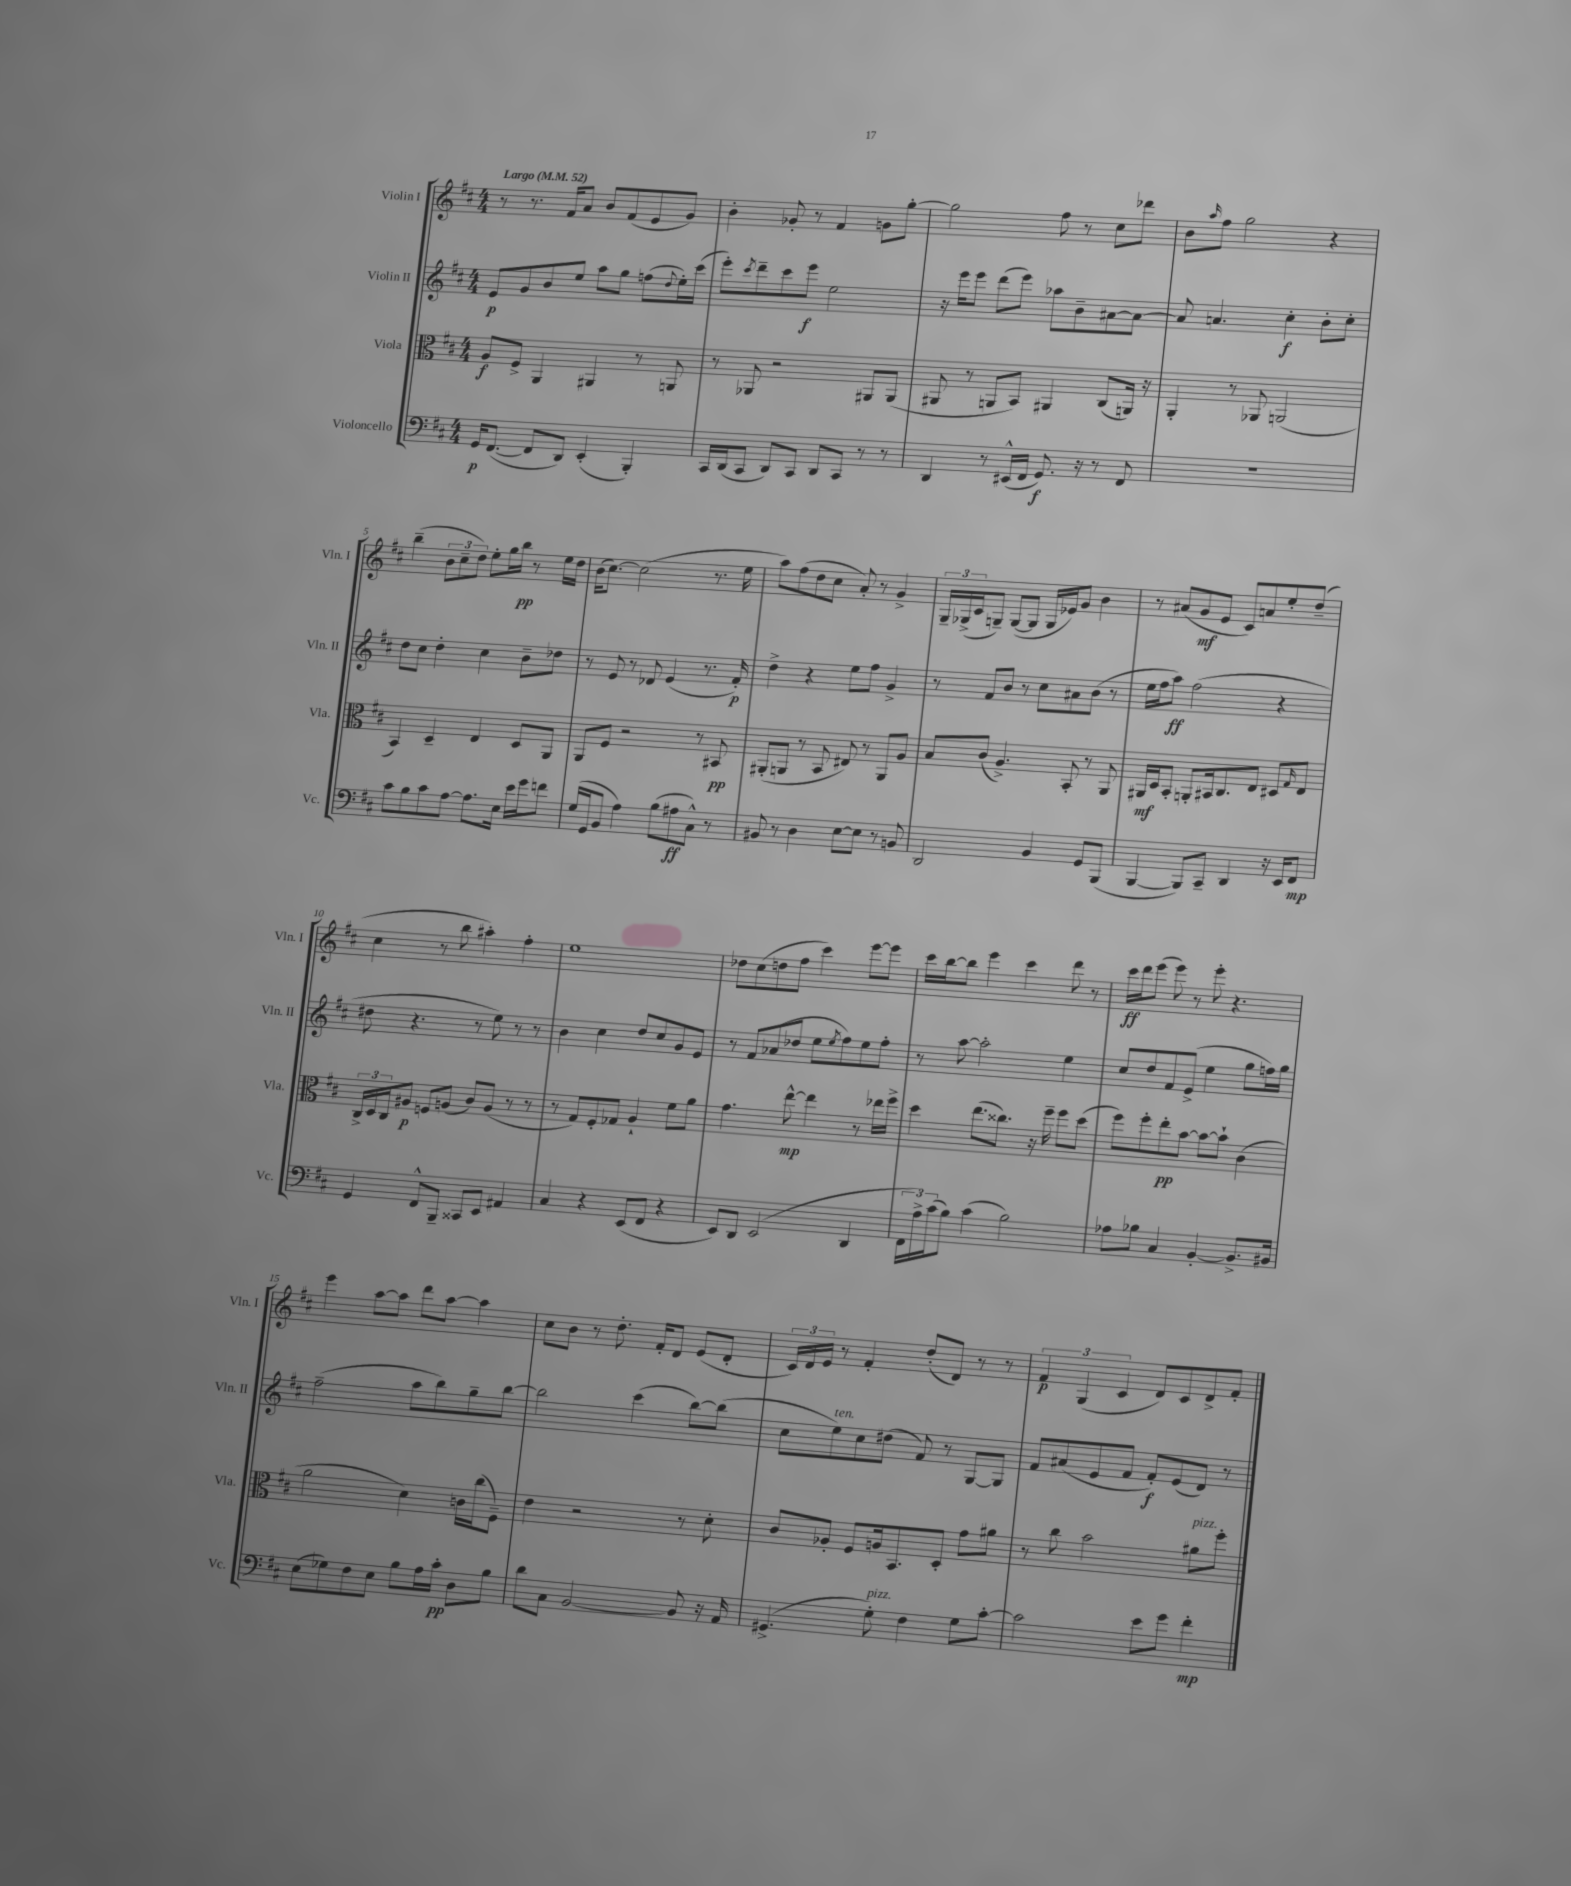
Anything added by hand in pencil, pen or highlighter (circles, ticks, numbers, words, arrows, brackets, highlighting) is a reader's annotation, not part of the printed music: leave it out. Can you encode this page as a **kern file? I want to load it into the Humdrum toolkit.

**kern	**dynam	**kern	**dynam	**kern	**dynam	**kern	**dynam
*part4	*part4	*part3	*part3	*part2	*part2	*part1	*part1
*staff4	*staff4	*staff3	*staff3	*staff2	*staff2	*staff1	*staff1
*I"Violoncello	*	*I"Viola	*	*I"Violin II	*	*I"Violin I	*
*I'Vc.	*	*I'Vla.	*	*I'Vln. II	*	*I'Vln. I	*
*clefF4	*	*clefC3	*	*clefG2	*	*clefG2	*
*k[f#c#]	*	*k[f#c#]	*	*k[f#c#]	*	*k[f#c#]	*
*M4/4	*	*M4/4	*	*M4/4	*	*M4/4	*
*MM52	*	*MM52	*	*MM52	*	*MM52	*
=1	=1	=1	=1	=1	=1	=1	=1
!	!	!	!	!	!	!LO:TX:a:B:t=Largo	!
16GG/KL	p	8A/L	f	8e/L	p	8r	.
([8.FF#/J	.	.	.	.	.	.	.
.	.	8F#^/J	.	8g/	.	8.r	.
8FF#/L]	.	4AA/	.	8b/	.	.	.
.	.	.	.	.	.	16f#/KL	.
8DD/J)	.	.	.	8ee/J	.	8a/J	.
(4EE'/	.	4AA#X/	.	8aa\L	.	8b/L	.
.	.	.	.	8gg\J	.	(8f#/	.
4BBB'/)	.	8r	.	(8ffn\L	.	8e/	.
.	.	.	.	8qqdd/	.	.	.
.	.	8AAn/	.	16ee'\L)	.	8g/J)	.
.	.	.	.	(16ccc#\JJ	.	.	.
=2	=2	=2	=2	=2	=2	=2	=2
16CC#/LL	.	8r	.	8eee'\L)	.	4b'\	.
(16DD/J	.	.	.	.	.	.	.
.	.	.	.	8qccc#/	.	.	.
8CC#/J	.	8AA-X/	.	8ddd~\	.	.	.
8DD/L)	.	2r	.	8ccc#\	.	8g-X'/	.
8CC#/J	.	.	.	8eee\J	f	8r	.
8DD/L	.	.	.	2ee\	.	4f#/	.
8CC#/J	.	.	.	.	.	.	.
8r	.	8AA#X/L	.	.	.	8gn\L	.
8r	.	(8AA#/J	.	.	.	[8gg'\J	.
=3	=3	=3	=3	=3	=3	=3	=3
4DD/	.	8AA#X/	.	16r	.	2gg\]	.
.	.	.	.	16eee\KL	.	.	.
.	.	8r	.	8eee\J	.	.	.
8r	.	8AAn/L	.	(8ddd\L	.	.	.
(16EE#X^^/LL	.	8BB/J)	.	8eee\J)	.	.	.
16FF#/JJ	.	.	.	.	.	.	.
8.GG/)	f	4AA#X/	.	8aa-X\L	.	8ff#\	.
.	.	.	.	8b~\	.	8r	.
16r	.	.	.	.	.	.	.
8r	.	(8C#/L	.	[8a#X\	.	8cc#\L	.
8FF#/	.	16AAn/Jk)	.	8a#\J_	.	8ddd-X\J	.
.	.	16r	.	.	.	.	.
=4	=4	=4	=4	=4	=4	=4	=4
1r	.	4AA'/	.	8a#/]	.	8b\L	.
.	.	.	.	.	.	16qqaa/	.
.	.	.	.	4.an/	.	8ff#\J	.
.	.	8r	.	.	.	2gg\	.
.	.	8AA-X/	.	.	.	.	.
.	.	(2AAn/	.	4cc#'\	f	.	.
.	.	.	.	8b'\L	.	4r	.
.	.	.	.	8cc#'\J	.	.	.
!!LO:LB:g=z
=5	=5	=5	=5	=5	=5	=5	=5
8c#\L	.	4BB/)	.	8dd\L	.	(4bb~\	.
8B\	.	.	.	8cc#\J	.	.	.
8c#\	.	4D~/	.	4dd'\	.	12b\L	.
.	.	.	.	.	.	12cc#~\	.
[8A\J	.	.	.	.	.	.	.
.	.	.	.	.	.	12dd\J)	.
8.A\L]	.	4E/	.	4cc#\	.	8ee'\L	.
.	.	.	.	.	.	16gg\L	.
16E\Jk	.	.	.	.	.	16bb\JJ	pp
16e\LL	.	8D/L	.	8b~\L	.	8r	.
16g\J	.	.	.	.	.	.	.
8fn\J	.	8AA/J	.	8dd-X\J	.	16ee\LL	.
.	.	.	.	.	.	16dd\JJ	.
=6	=6	=6	=6	=6	=6	=6	=6
(16G/LL	.	8AA/L	.	8r	.	(16b\KL	.
16GG/J	.	.	.	.	.	[8.cc#\J)	.
8BB/J	.	8F#/J	.	8e/	.	.	.
4A\)	.	2r	.	8r	.	(2cc#\]	.
.	.	.	.	8d-X/	.	.	.
(8B\L	.	.	.	(4e/	.	.	.
8A#X\	ff	.	.	.	.	.	.
8C#^^\J)	.	8r	.	8.r	.	8.r	.
8r	.	8BB#X/	pp	.	.	.	.
.	.	.	.	16f#'/)	p	16ee\	.
=7	=7	=7	=7	=7	=7	=7	=7
8BB#X/	.	(8AA#X'/L	.	4dd^\	.	8aa\L)	.
8r	.	8AAn/J	.	.	.	(8ff#\	.
4D\	.	8r	.	4r	.	8dd\	.
.	.	8BB/	.	.	.	8cc#\J	.
[8E\L	.	8E#X/)	.	8ee\L	.	8a'/)	.
8E\J]	.	8r	.	8ff#\J	.	8r	.
8r	.	8AA/L	.	4g^/	.	4g^/	.
8BBn/	.	8A/J	.	.	.	.	.
=8	=8	=8	=8	=8	=8	=8	=8
2DD/	.	8B/L	.	8r	.	24G~/LL	.
.	.	.	.	.	.	(24G-X^/	.
.	.	.	.	.	.	24c#/J	.
.	.	(8c#/J	.	8f#/L	.	8Gn~/J)	.
.	.	4.A^/)	.	8b/J	.	([8G/L	.
.	.	.	.	8r	.	8G/J]	.
4BB/	.	.	.	8cc#\L	.	16G/LL	.
.	.	.	.	.	.	16e-X/J)	.
.	.	8BB'/	.	8a#X\	.	8g/J	.
8GG/L	.	8r	.	(8b\J	.	4b\	.
(8BBB/J	.	8AA/	.	8r	.	.	.
=9	=9	=9	=9	=9	=9	=9	=9
[4BBB/	.	16AA#X/LL	mf	16ee\LL	.	8r	.
.	.	16D/J	.	16ff#\J	.	.	.
.	.	8BB'/J	.	8aa\J)	ff	(8a#X/L	.
8BBB/L])	.	8AAn'/L	.	(2ff#\	.	8g/	mf
8CC#~/J	.	16BB#X/k	.	.	.	8e/J	.
.	.	8.C#/	.	.	.	.	.
4DD/	.	.	.	.	.	8c#/L)	.
.	.	8E/J	.	.	.	8an/	.
16r	.	8D#X/L	.	4r	.	8ee'/	.
16EE/KL	.	.	.	.	.	.	.
.	.	16qqG/	.	.	.	.	.
8FF#/J	mp	8E/J	.	.	.	(8dd~/J	.
!!LO:LB:g=z
=10	=10	=10	=10	=10	=10	=10	=10
4GG/	.	24C#^/LL	.	8dd#X\	.	4cc#\	.
.	.	24D/	.	.	.	.	.
.	.	24C#/J	.	.	.	.	.
.	.	8A#X/J	p	4.r	.	.	.
8FF#^^/L	.	8Fn/L	.	.	.	8r	.
8BBB~/J	.	(8An/J	.	.	.	8bb\	.
8CC##X/L	.	8c#/L)	.	8r	.	4aa#X'\)	.
8EE/J	.	(8A/J	.	8ee\)	.	.	.
4AA#X/	.	8r	.	8r	.	4ff#'\	.
.	.	8r	.	8r	.	.	.
=11	=11	=11	=11	=11	=11	=11	=11
4C#/	.	8r	.	4b\	.	1ee	.
.	.	8G/L)	.	.	.	.	.
4r	.	8F#'/	.	4cc#\	.	.	.
.	.	8G-X/J	.	.	.	.	.
(8EE/L	.	4A`/	.	8dd/L	.	.	.
8FF#/J	.	.	.	8cc#/	.	.	.
4r	.	8f#\L	.	8g/	.	.	.
.	.	8a\J	.	8e/J	.	.	.
=12	=12	=12	=12	=12	=12	=12	=12
8EE/L)	.	4.g\	.	8r	.	8dd-X\L	.
8DD/J	.	.	.	8f#/L	.	(8cc#\	.
(2EE/	.	.	.	(8a-X/	.	8ddn\	.
.	.	[8ee^^\	mp	8dd-X/J	.	8ff#\J	.
.	.	4ee\]	.	8ee\L	.	4ccc#\)	.
.	.	.	.	8qee/	.	.	.
.	.	.	.	8ff#\)	.	.	.
4DD/	.	8r	.	8ee\	.	[8eee\L	.
.	.	16ee-X\LL	.	8ff#'\J	.	8eee\J]	.
.	.	16ff#^\JJ	.	.	.	.	.
=13	=13	=13	=13	=13	=13	=13	=13
24FF#\LL	.	4dd\	.	8r	.	16ccc#\LL	.
24A^\)	.	.	.	.	.	.	.
.	.	.	.	.	.	[16bb\J	.
(24c#\J	.	.	.	.	.	.	.
8B\J)	.	.	.	[8aa\	.	8bb\J]	.
(4c#\	.	(8.ee\L	.	2aa'\]	.	4eee\	.
.	.	8.cc##X\J)	.	.	.	.	.
2B\)	.	.	.	.	.	4ccc#\	.
.	.	16r	.	.	.	.	.
.	.	16ff#~\	.	.	.	.	.
.	.	8ff#\L	.	4ee\	.	8ddd\	.
.	.	(8dd\J	.	.	.	8r	.
=14	=14	=14	=14	=14	=14	=14	=14
8A-X\L	.	8ff#\L)	.	8cc#/L	.	16ccc#\LL	ff
.	.	.	.	.	.	16ddd\J	.
8B-X\J	.	8ff#'\	.	8dd/	.	(8eee\J	.
4C#/	.	8ee'\	pp	8f#/	.	8eee\)	.
.	.	[8b\J	.	(8e^/J	.	8r	.
[4BB'/	.	8b\L_	.	4ee\	.	8eee'\	.
.	.	8b`\J]	.	.	.	4.r	.
8.BB^/L]	.	(4c#\	.	8gg\L	.	.	.
.	.	.	.	16ffn\L)	.	.	.
16BB#X/Jk	.	.	.	16gg\JJ	.	.	.
!!LO:LB:g=z
=15	=15	=15	=15	=15	=15	=15	=15
(8E\L	.	2a\	.	(2ff#~\	.	4eee\	.
8G-X\)	.	.	.	.	.	.	.
8F#\	.	.	.	.	.	[8aa\L	.
8E\J	.	.	.	.	.	8aa\J]	.
8B\L	.	4d\)	.	8aa\L	.	8ddd\L	.
16A\L	.	.	.	8bb\)	.	[8aa\J	.
16c#'\JJ	pp	.	.	.	.	.	.
8D\L	.	16cn\LL	.	8gg~\	.	4aa\]	.
.	.	(16cc#\J	.	.	.	.	.
8B\J	.	8F#~\J)	.	[8bb\J	.	.	.
=16	=16	=16	=16	=16	=16	=16	=16
8d\L	.	4e\	.	2bb\]	.	8cc#\L	.
8C#\J	.	.	.	.	.	8b\J	.
[2BB/	.	2r	.	.	.	8r	.
.	.	.	.	.	.	8.dd'\	.
.	.	.	.	(4ccc#\	.	.	.
.	.	.	.	.	.	16f#'/KL	.
.	.	.	.	.	.	8d/J	.
8BB/]	.	8r	.	[8bb\L)	.	(8e/L	.
16r	.	8d'\	.	(8bb\J]	.	8d'/J	.
16AA/	.	.	.	.	.	.	.
=17	=17	=17	=17	=17	=17	=17	=17
(4.GG#X^/	.	8c#/L	.	8cc#\L	.	24c#/LL)	.
.	.	.	.	.	.	24d/	.
.	.	.	.	.	.	24e/JJ	.
!	!	!	!	!LO:TX:a:i:t=ten.	!	!	!
.	.	8A-X'/J	.	8ee\)	.	8r	.
.	.	8F#/L	.	8cc#\	.	4f#'/	.
!LO:TX:a:i:t=pizz.	!	!	!	!	!	!	!
8G'\)	.	16An/k	.	(8dd#X\J	.	.	.
.	.	8.BB/	.	.	.	.	.
4F#\	.	.	.	8f#/)	.	(8dd'/L	.
.	.	8D'/J	.	8r	.	8d/J)	.
8G\L	.	8g\L	.	[8G/L	.	8r	.
[8c#'\J	.	8a#X\J	.	8G/J]	.	8r	.
=18	=18	=18	=18	=18	=18	=18	=18
2c#\]	.	8r	.	8f#/L	.	6f#/	p
.	.	8cc#\	.	(8a#X/	.	.	.
.	.	.	.	.	.	(6G/	.
.	.	2b\	.	8e/	.	.	.
.	.	.	.	.	.	6c#/	.
.	.	.	.	8f#/J	.	.	.
8e\L	.	.	.	8f#'/L)	f	8d/L)	.
8g\J	.	.	.	(8e/	.	8c#/	.
!	!	!LO:TX:a:i:t=pizz.	!	!	!	!	!
4f#'\	mp	8a#X\L	.	8d/J)	.	8d^/	.
.	.	8ff#'\J	.	8r	.	8f#'/J	.
==	==	==	==	==	==	==	==
*-	*-	*-	*-	*-	*-	*-	*-
